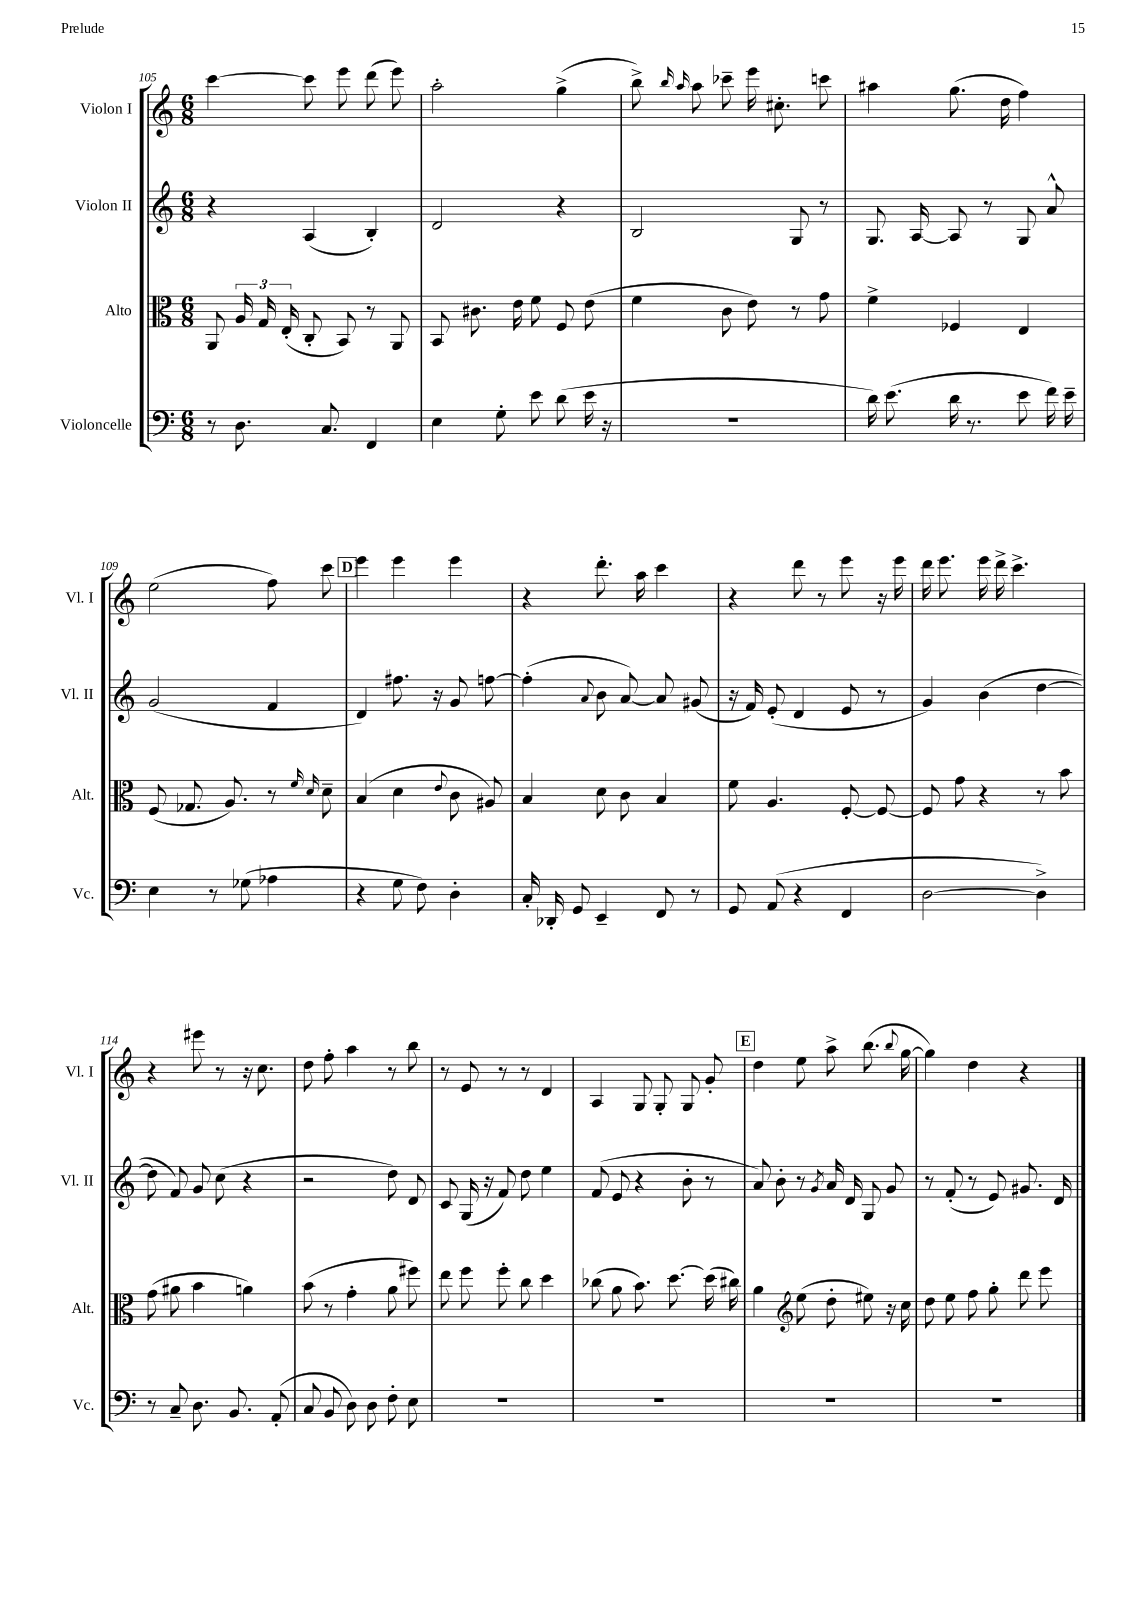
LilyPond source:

<<
\new StaffGroup <<
\new Staff = "s0" \with { instrumentName = "Violon I" shortInstrumentName = "Vl. I" } {
    \clef treble \key c \major \numericTimeSignature \time 6/8
    \autoBeamOff c'''4~ c'''8 e'''8 d'''8( e'''8) |
    a''2-. g''4->( |
    b''8->) \grace { b''16 a''16 } a''8 ces'''8-- e'''16 cis''8.-. c'''8 |
    ais''4 g''8.( d''16 f''4) |
    e''2( f''8) c'''8 |
    \mark \markup { \box "D" } e'''4 e'''4 e'''4 |
    r4 d'''8.-. a''16 c'''4 |
    r4 d'''8 r8 e'''8 r16 e'''16 |
    d'''16 e'''8. e'''16 d'''16-> c'''4.-> |
    r4 eis'''8 r8 r16 c''8. |
    d''8 f''8-. a''4 r8 b''8 |
    r8 e'8 r8 r8 d'4 |
    a4 g8 g8-. g8 g'8-. |
    \mark \markup { \box "E" } d''4 e''8 a''8-> b''8.( \appoggiatura { b''8 } g''16~ |
    g''4) d''4 r4 \bar "|." |
}
\new Staff = "s1" \with { instrumentName = "Violon II" shortInstrumentName = "Vl. II" } {
    \clef treble \key c \major \numericTimeSignature \time 6/8
    \autoBeamOff r4 a4( b4-.) |
    d'2 r4 |
    b2 g8 r8 |
    g8. a16~ a8 r8 g8 a'8-^ |
    g'2( f'4 |
    \mark \markup { \box "D" } d'4) fis''8. r16 g'8 f''8~ |
    f''4-.( \appoggiatura { a'8 } b'8 a'8~) a'8 gis'8( |
    r16 f'16) e'8-.( d'4 e'8 r8 |
    g'4) b'4( d''4~ |
    d''8 f'8) g'8 c''8( r4 |
    r2 d''8) d'8 |
    c'8 g16( r16 f'8) d''8 e''4 |
    f'8( e'8 r4 b'8-. r8 |
    \mark \markup { \box "E" } a'8) b'8-. r8 \acciaccatura { g'8 } a'16 d'16 g8 g'8 |
    r8 f'8-.( r8 e'8) gis'8. d'16 \bar "|." |
}
\new Staff = "s2" \with { instrumentName = "Alto" shortInstrumentName = "Alt." } {
    \clef alto \key c \major \numericTimeSignature \time 6/8
    \autoBeamOff a,8 \tuplet 3/2 { a16 g16 e16-.( } c8-. b,8) r8 a,8 |
    b,8 cis'8. e'16 f'8 f8 e'8( |
    f'4 c'8 e'8) r8 g'8 |
    f'4-> fes4 e4 |
    f8( ges8. a8.) r8 \grace { f'16 d'16 } d'8-- |
    \mark \markup { \box "D" } b4( d'4 \appoggiatura { e'8 } c'8 ais8) |
    b4 d'8 c'8 b4 |
    f'8 a4. f8~-. f8~ |
    f8 g'8 r4 r8 b'8 |
    g'8( ais'8 b'4 a'4) |
    b'8( r8 g'4-. a'8 fis''8) |
    e''8 f''8 f''8-. c''8 d''4 |
    ces''8( a'8 b'8.) d''8.~ d''16( cis''16) |
    \mark \markup { \box "E" } a'4 \clef treble e''8( d''8-. eis''8) r16 c''16 |
    d''8 e''8 f''8 g''8-. d'''8 e'''8 \bar "|." |
}
\new Staff = "s3" \with { instrumentName = "Violoncelle" shortInstrumentName = "Vc." } {
    \clef bass \key c \major \numericTimeSignature \time 6/8
    \autoBeamOff r8 d8. c8. f,4 |
    e4 g8-. e'8 d'8( e'16 r16 |
    R2. |
    d'16) e'8.( d'16 r8. e'8 f'16) e'16-- |
    e4 r8 ges8( aes4 |
    \mark \markup { \box "D" } r4 g8 f8) d4-. |
    c16-. des,16-. g,8 e,4-- f,8 r8 |
    g,8 a,8( r4 f,4 |
    d2~ d4->) |
    r8 c8-- d8. b,8. a,8-.( |
    c8 b,8 d8) d8 f8-. e8 |
    R2. |
    R2. |
    \mark \markup { \box "E" } R2. |
    R2. \bar "|." |
}
>>
>>
\layout { \context { \Score currentBarNumber = #105 } }
